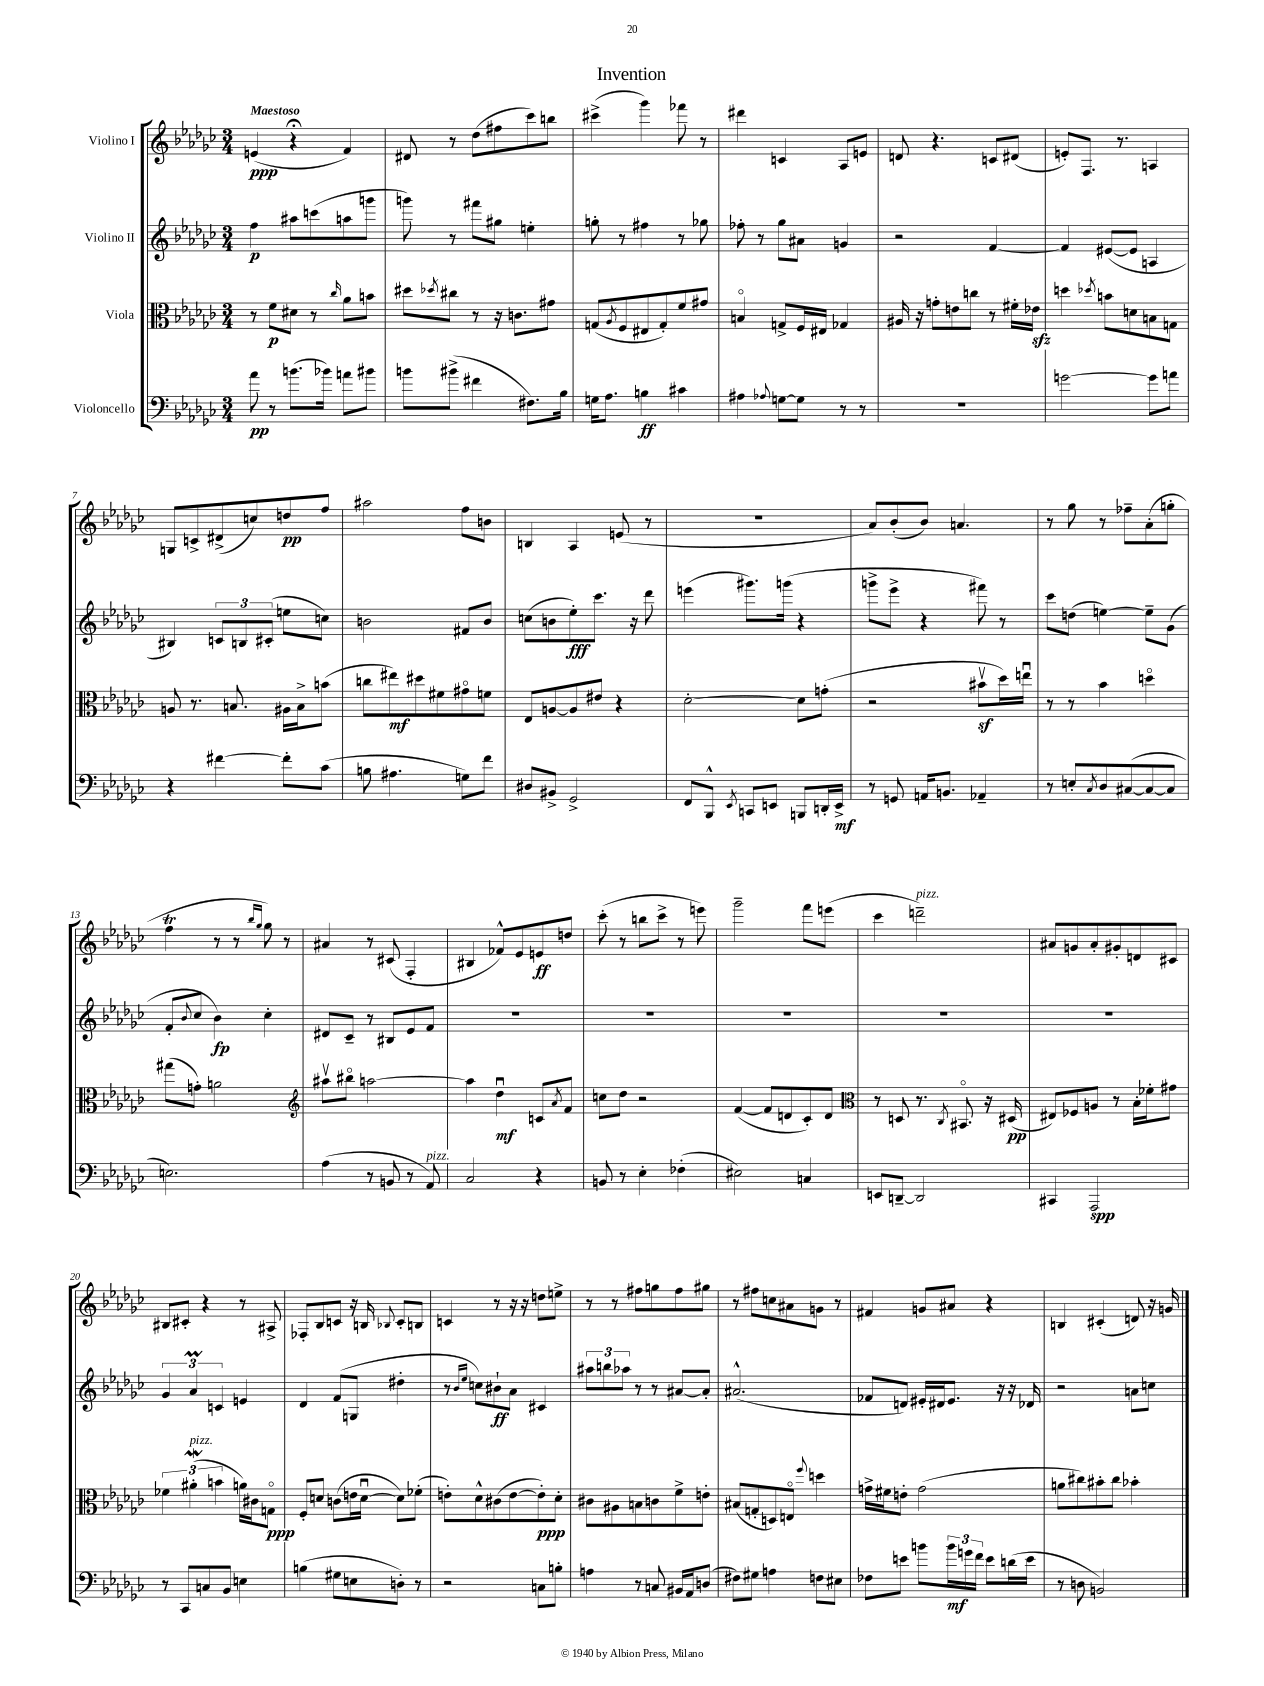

**kern	**dynam	**kern	**dynam	**kern	**dynam	**kern	**dynam
*part4	*part4	*part3	*part3	*part2	*part2	*part1	*part1
*staff4	*staff4	*staff3	*staff3	*staff2	*staff2	*staff1	*staff1
*I"Violoncello	*	*I"Viola	*	*I"Violino II	*	*I"Violino I	*
*clefF4	*	*clefC3	*	*clefG2	*	*clefG2	*
*k[b-e-a-d-g-c-]	*	*k[b-e-a-d-g-c-]	*	*k[b-e-a-d-g-c-]	*	*k[b-e-a-d-g-c-]	*
*M3/4	*	*M3/4	*	*M3/4	*	*M3/4	*
=1	=1	=1	=1	=1	=1	=1	=1
!	!	!	!	!	!	!LO:TX:a:B:t=Maestoso	!
8a-\	pp	8r	.	4ff\	p	(4en/	ppp
8r	.	8f\L	p	.	.	.	.
(8.bn\L	.	8d#X\J	.	8aa#X\L	.	4r;<	.
.	.	8r	.	(8cccn\	.	.	.
16b-X\Jk)	.	.	.	.	.	.	.
.	.	16qqcc-/	.	.	.	.	.
8an\L	.	8a-\L	.	8aan\	.	4f/)	.
8b#X\J	.	8bn\J	.	8gggn\J	.	.	.
=2	=2	=2	=2	=2	=2	=2	=2
8bn\L	.	8dd#X\L	.	8gggn\)	.	8d#X/	.
.	.	8qdd-X/	.	.	.	.	.
(8b#X^\J	.	8cc#X\J	.	8r	.	8r	.
4f#X\	.	8r	.	8fff#X\L	.	(8dd-\L	.
.	.	16r	.	8gg#X\J	.	8ff#X\	.
.	.	8.cn\L	.	.	.	.	.
8.F#X\L)	.	.	.	4een'\	.	8ccc-\)	.
.	.	8g#X\J	.	.	.	8bbn\J	.
16B-\Jk	.	.	.	.	.	.	.
=3	=3	=3	=3	=3	=3	=3	=3
16Gn\KL	.	(8Gn/L	.	8ggn'\	.	(4ccc#X^\	.
8.A-\J	.	.	.	.	.	.	.
.	.	8qA-/	.	.	.	.	.
.	.	8F/	.	8r	.	.	.
4Bn\	ff	8E#X/	.	4ff#X\	.	4ggg-\)	.
.	.	8G'/)	.	.	.	.	.
4c#X\	.	8f/	.	8r	.	8fff-X\	.
.	.	8g#X/J	.	8gg-X\	.	8r	.
=4	=4	=4	=4	=4	=4	=4	=4
4A#X\	.	4Bn/	.	8ff-X'\	.	4ddd#X\	.
.	.	.	.	8r	.	.	.
8qqA-X/	.	.	.	.	.	.	.
[8Gn\L	.	8Gn^/L	.	8gg-\L	.	4cn/	.
8G\J]	.	16F/L	.	8a#X\J	.	.	.
.	.	16E#X/JJ	.	.	.	.	.
8r	.	4G-X/	.	4gn/	.	8A-/L	.
8r	.	.	.	.	.	8en/J	.
=5	=5	=5	=5	=5	=5	=5	=5
2.r	.	16A#X/	.	2r	.	8dn/	.
.	.	16r	.	.	.	.	.
.	.	8gn'\L	.	.	.	4.r	.
.	.	8en\	.	.	.	.	.
.	.	8ccn\J	.	.	.	.	.
.	.	8r	.	[4f/	.	8cn/L	.
.	.	16f#X'\LL	.	.	.	(8d#X/J	.
.	.	16e-Xzz\JJ	.	.	.	.	.
=6	=6	=6	=6	=6	=6	=6	=6
[2gn\	.	4ddn\	.	4f/]	.	8en'/L)	.
.	.	.	.	.	.	8.F/J	.
.	.	8qdd-X/	.	.	.	.	.
.	.	8bn\L	.	([8e#X/L	.	.	.
.	.	.	.	.	.	8.r	.
.	.	8dn\	.	8e#/J]	.	.	.
8g\L]	.	8Bn\	.	4An/	.	4An/	.
8an\J	.	8Gn\J	.	.	.	.	.
!!LO:LB:g=z
=7	=7	=7	=7	=7	=7	=7	=7
4r	.	8An/	.	4B#X/)	.	8Gn/L	.
.	.	8.r	.	.	.	8cn^/	.
[4f#X\	.	.	.	12cn/L	.	(8d#X^/	.
.	.	8.Bn/	.	.	.	.	.
.	.	.	.	12Bn/	.	.	.
.	.	.	.	.	.	8ccn/)	.
.	.	.	.	(12c#X'/J	.	.	.
8f#'\L]	.	16A#X\LL	.	8een\L	.	8ddn/	pp
.	.	16B^\J	.	.	.	.	.
(8c-\J	.	(8bn\J	.	8ccn\J)	.	8ff/J	.
=8	=8	=8	=8	=8	=8	=8	=8
8Bn\	.	8ccn\L	.	2bn\	.	2aa#X\	.
4.A#X\	.	8ee#X\)	mf	.	.	.	.
.	.	8dd#X\	.	.	.	.	.
.	.	8f#X\	.	.	.	.	.
8Gn\L)	.	8g#X\	.	8f#X/L	.	8ff\L	.
8f\J	.	8fn\J	.	8b/J	.	8bn\J	.
=9	=9	=9	=9	=9	=9	=9	=9
8D#X/L	.	8E-/L	.	(8ccn\L	.	4Bn/	.
8BB#X^/J	.	[8An/	.	8bn\	.	.	.
2GG-^/	.	8A/]	.	8ee-'\)	fff	4A-/	.
.	.	8e#X/J	.	8.ccc-\J	.	.	.
.	.	4r	.	.	.	(8en/	.
.	.	.	.	16r	.	.	.
.	.	.	.	8ddd-\	.	8r	.
=10	=10	=10	=10	=10	=10	=10	=10
8FF/L	.	[2d-'\	.	(4eeen\	.	2.r	.
8BBB-^^/J	.	.	.	.	.	.	.
8qEE-/	.	.	.	.	.	.	.
8CCn/L	.	.	.	8.ggg#X\L)	.	.	.
8EEn/J	.	.	.	.	.	.	.
.	.	.	.	(16gggn\Jk	.	.	.
8BBBn/L	.	8d-\L]	.	4r	.	.	.
16DDn'/L	.	(8gn'\J	.	.	.	.	.
16EE^/JJ	mf	.	.	.	.	.	.
=11	=11	=11	=11	=11	=11	=11	=11
8r	.	2r	.	8gggn^\L	.	8a-/L)	.
8GGn/	.	.	.	8eee-^\J	.	(8b-'/	.
16AAn/KL	.	.	.	4r	.	8b-/J)	.
8.BBn/J	.	.	.	.	.	.	.
.	.	.	.	.	.	4.an/	.
4AA-X~/	.	8b#Xzv\L	.	8fff#X\)	.	.	.
.	.	16dd-\L)	.	8r	.	.	.
.	.	16eenu\JJ	.	.	.	.	.
=12	=12	=12	=12	=12	=12	=12	=12
8r	.	8r	.	8ccc-\L	.	8r	.
8En'/L	.	8r	.	(8ddn\J	.	8gg-\	.
8qC-/	.	.	.	.	.	.	.
8D-/	.	4b-\	.	[4een\)	.	8r	.
([8C#X/	.	.	.	.	.	8ff-X~\L	.
8C#/_	.	4ddn\	.	8ee~\L]	.	(8a-'\	.
8C#/J]	.	.	.	(8g-\J	.	8ggn'\J	.
!!LO:LB:g=z
=13	=13	=13	=13	=13	=13	=13	=13
2.En\)	.	(8gg#X\L	.	8f'/L	.	4fft\	.
.	.	.	.	8qqb-/	.	.	.
.	.	8gn'\J)	.	8cc-/J	.	.	.
.	.	2an\	.	4b-\)	fp	8r	.
.	.	.	.	.	.	8r	.
.	.	.	.	.	.	16qqbb-/LL	.
.	.	.	.	.	.	16qqgg-/JJ	.
.	.	.	.	4cc-'\	.	8gg-\)	.
.	.	.	.	.	.	8r	.
=14	=14	=14	=14	=14	=14	=14	=14
*	*	*clefG2	*	*	*	*	*
(4A-\	.	8aa#Xv\L	.	8d#X/L	.	4a#X/	.
.	.	8bb#X\J	.	8c-~/J	.	.	.
8r	.	[2aan\	.	8r	.	8r	.
8BBn/	.	.	.	8B#X/L	.	(8c#X/	.
8r	.	.	.	8e-/	.	4F'/	.
!LO:TX:a:i:t=pizz.	!	!	!	!	!	!	!
8AA-/)	.	.	.	8f/J	.	.	.
=15	=15	=15	=15	=15	=15	=15	=15
2C-/	.	4aa\]	.	2.r	.	4B#X/	.
.	.	4dd-u\	mf	.	.	8f-X^^/L)	.
.	.	.	.	.	.	8e-/	.
4r	.	8cn/L	.	.	.	8en/	ff
.	.	8qa-/	.	.	.	.	.
.	.	8f/J	.	.	.	8ddn/J	.
=16	=16	=16	=16	=16	=16	=16	=16
8BBn/	.	8ccn\L	.	2.r	.	(8ccc-'\	.
8r	.	8dd-\J	.	.	.	8r	.
4E-'\	.	2r	.	.	.	8bbn\L	.
.	.	.	.	.	.	8ccc-^\J	.
(4F-X'\	.	.	.	.	.	8r	.
.	.	.	.	.	.	8eeen\)	.
=17	=17	=17	=17	=17	=17	=17	=17
2E#X\)	.	([4f/	.	2.r	.	2ggg-~\	.
.	.	8f/L]	.	.	.	.	.
.	.	8dn/	.	.	.	.	.
4Cn/	.	8c-'/)	.	.	.	8fff\L	.
.	.	8d/J	.	.	.	(8eeen\J	.
=18	=18	=18	=18	=18	=18	=18	=18
*	*	*clefC3	*	*	*	*	*
8EEn/L	.	8r	.	2.r	.	4ccc-\	.
[8DDn~/J	.	8Dn/	.	.	.	.	.
!	!	!	!	!	!	!LO:TX:a:i:t=pizz.	!
2DD/]	.	8.r	.	.	.	2dddn~\)	.
.	.	8qC-/	.	.	.	.	.
.	.	8.BB#X/	.	.	.	.	.
.	.	16r	.	.	.	.	.
.	.	(16D#X/	pp	.	.	.	.
=19	=19	=19	=19	=19	=19	=19	=19
4CC#X/	.	8E#X/L)	.	2.r	.	8a#X/L	.
.	.	8F-X/	.	.	.	8gn/	.
2AAA-/	spp	8An/J	.	.	.	8a#'/	.
.	.	8r	.	.	.	8g#X'/	.
.	.	16B-'\LL	.	.	.	8dn/	.
.	.	16f-X'\J	.	.	.	.	.
.	.	8g#X\J	.	.	.	8c#X/J	.
!!LO:LB:g=z
=20	=20	=20	=20	=20	=20	=20	=20
8r	.	6f-X\	.	6g-/	.	8B#X/L	.
8CC-/L	.	.	.	.	.	8c#X'/J	.
!	!	!LO:TX:a:i:t=pizz.	!	!	!	!	!
.	.	(6a#XW'\	.	6a-M/	.	.	.
8Cn/	.	.	.	.	.	4r	.
.	.	6bn\	.	6cn/	.	.	.
8BB-/J	.	.	.	.	.	.	.
4En\	.	16an\LL)	.	4en/	.	8r	.
.	.	16c#X\J	.	.	.	.	.
.	.	8Gn\J	ppp	.	.	8A#X^/	.
=21	=21	=21	=21	=21	=21	=21	=21
(4Bn\	.	8F'/L	.	4d-/	.	8F-X'/L	.
.	.	8dn/J	.	.	.	8B-/	.
8G#X\L	.	(8cn\L	.	(8f/L	.	8cn/J	.
8En\	.	16en\L	.	8Gn/J	.	16r	.
.	.	[16du\JJ	.	.	.	16Bn/	.
.	.	.	.	.	.	8qqB-X/	.
8Dn'\J)	.	8d\L])	.	4dd#X'\	.	8c'/L	.
8r	.	(8f-X'\J	.	.	.	8Bn/J	.
=22	=22	=22	=22	=22	=22	=22	=22
2r	.	8en'\L)	.	8r	.	4cn/	.
.	.	.	.	16qqb-/LL	.	.	.
.	.	.	.	16qqee-/JJ	.	.	.
.	.	8d-^^\	.	8ccn\L)	.	.	.
.	.	(8c#X\	.	8b#X`\	ff	8r	.
.	.	[8e\	.	8a-\J	.	16r	.
.	.	.	.	.	.	16r	.
8Cn\L	.	8e'\])	ppp	4c#X/	.	8ddn\L	.
8Bn'\J	.	8d-'\J	.	.	.	8een^\J	.
=23	=23	=23	=23	=23	=23	=23	=23
4An\	.	8c#X\L	.	12aa#X\L	.	8r	.
.	.	.	.	12bbn\	.	.	.
.	.	8A#X\	.	.	.	8r	.
.	.	.	.	12aa-X\J	.	.	.
8r	.	8Bn\	.	8r	.	8ff#X\L	.
8Cn/	.	8cn\	.	8r	.	8ggn\	.
16BB#X/LL	.	8f^\	.	[8a#X/L	.	8ff#\	.
16AA-/J	.	.	.	.	.	.	.
(8Dn/J	.	8en'\J	.	8a#'/J]	.	8gg#X\J	.
=24	=24	=24	=24	=24	=24	=24	=24
8F#X\L)	.	(8B#X/L	.	(2.a#X^^/	.	8r	.
8G#X\J	.	8Gn'/	.	.	.	8ff#X\L	.
4An\	.	8Dn/)	.	.	.	8ccn\	.
.	.	8En/J	.	.	.	8a#X\	.
.	.	8qqff/	.	.	.	.	.
8Fn\L	.	4ddn\	.	.	.	8gn\J	.
8E#X\J	.	.	.	.	.	8r	.
=25	=25	=25	=25	=25	=25	=25	=25
8F-X\L	.	16gn^\LL	.	8f-X/L	.	4f#X/	.
.	.	16f#X\J	.	.	.	.	.
8en\J	.	8en'\J	.	8dn/J)	.	.	.
8bn\L	.	(2g\	.	16e#X'/LL	.	8gn/L	.
.	.	.	.	16d#X/J	.	.	.
24b\L	mf	.	.	8.e#/J	.	8a#X/J	.
24gn\	.	.	.	.	.	.	.
24f\JJ	.	.	.	.	.	.	.
8e\L	.	.	.	.	.	4r	.
.	.	.	.	16r	.	.	.
(16dn\L	.	.	.	16r	.	.	.
16e\JJ	.	.	.	16d-X/	.	.	.
=26	=26	=26	=26	=26	=26	=26	=26
8r	.	8an\L	.	2r	.	4Bn/	.
8Dn\	.	8cc#X\)	.	.	.	.	.
2BBn/)	.	8b#X'\	.	.	.	(4c#X'/	.
.	.	8cc#\J	.	.	.	.	.
.	.	4b-X'\	.	8an\L	.	8dn/)	.
.	.	.	.	8ccn\J	.	16r	.
.	.	.	.	.	.	16gn/	.
==	==	==	==	==	==	==	==
*-	*-	*-	*-	*-	*-	*-	*-
